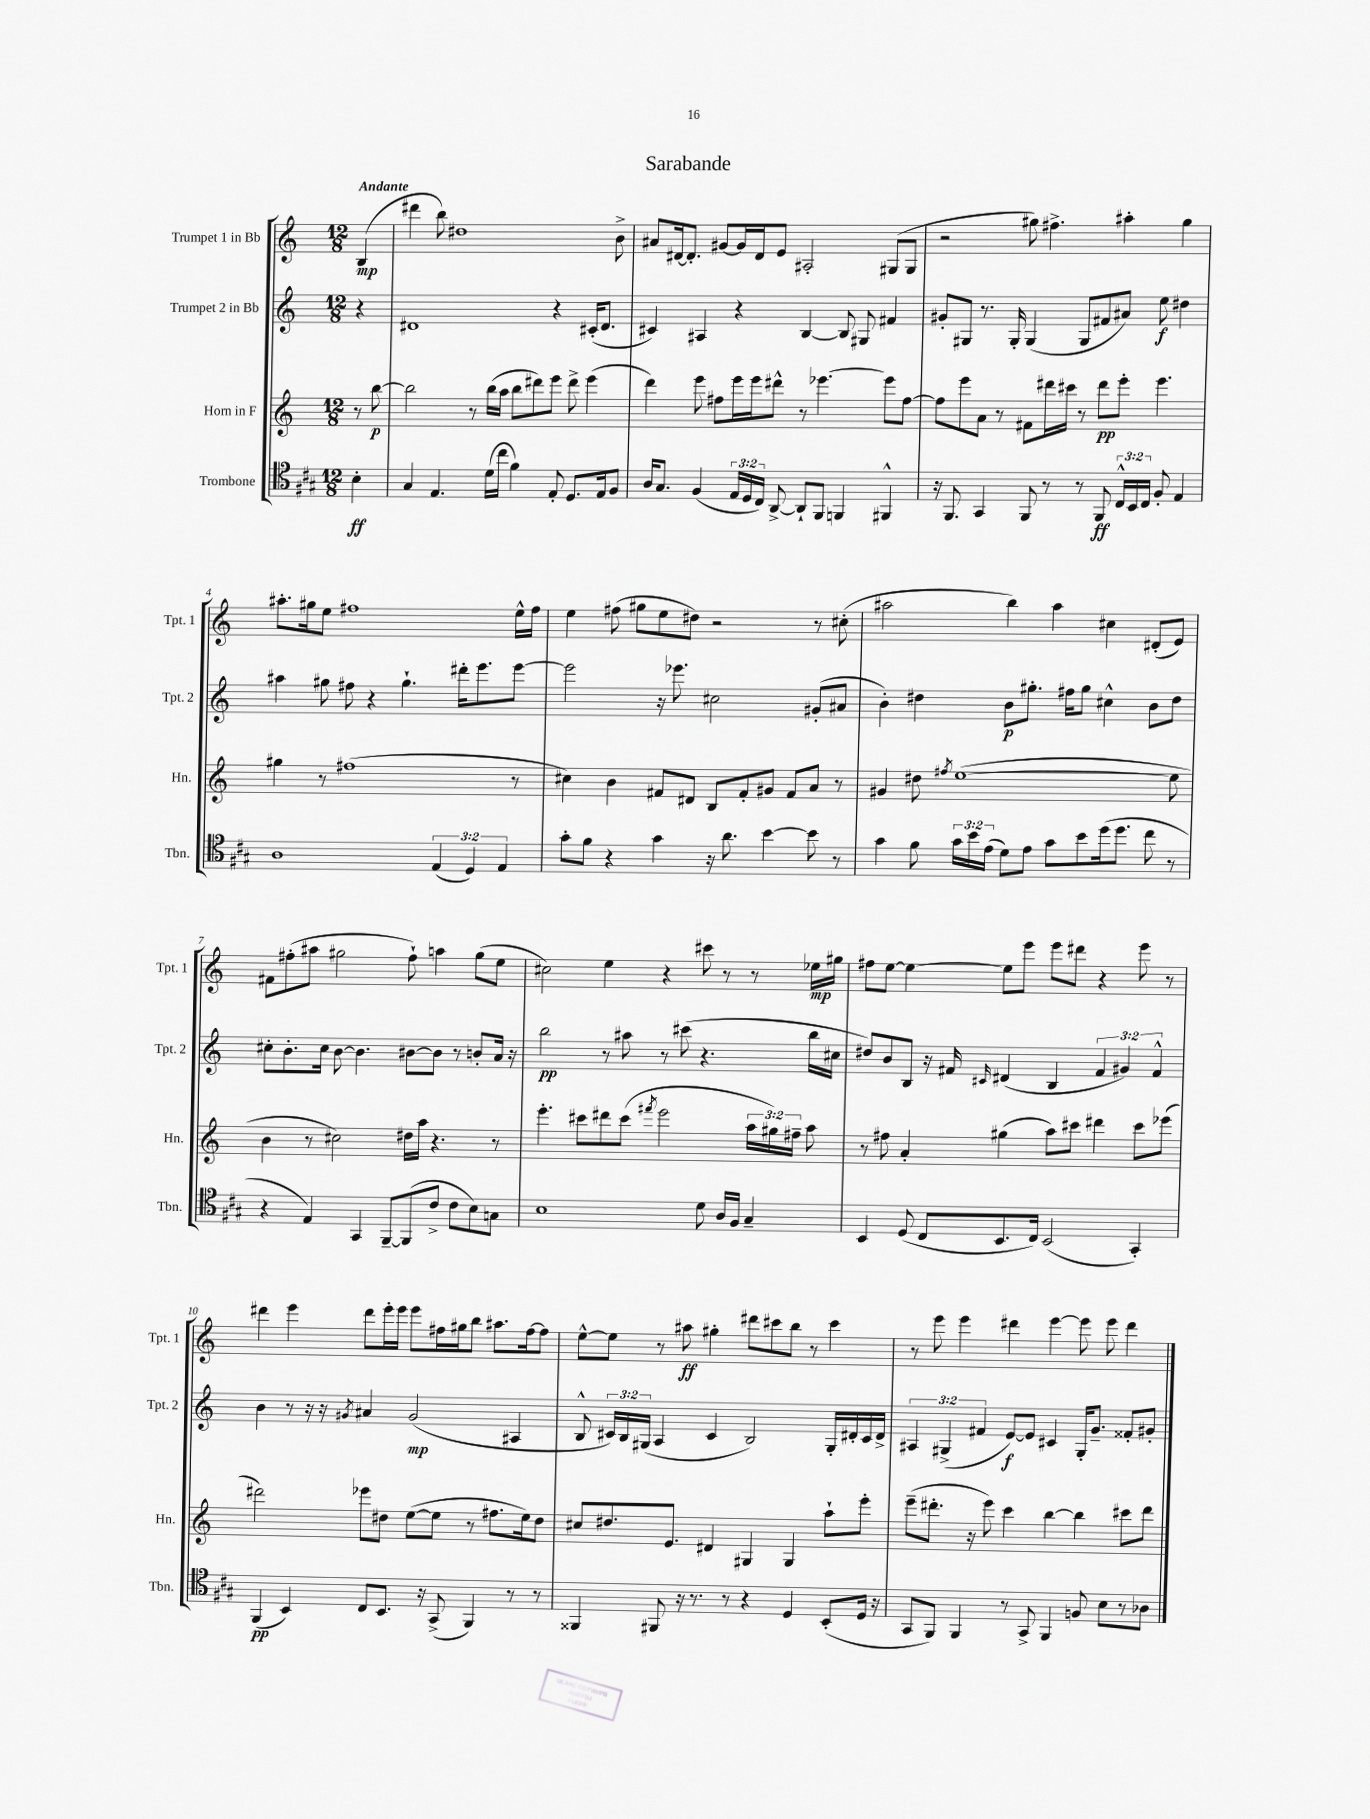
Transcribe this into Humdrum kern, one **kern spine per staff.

**kern	**kern	**kern	**kern
*staff4	*staff3	*staff2	*staff1
*clefC4	*clefG2	*clefG2	*clefG2
*k[f#c#g#]	*k[]	*k[]	*k[]
*M12/8	*M12/8	*M12/8	*M12/8
4B'\	8r	4r	(4B/
.	[8bb\	.	.
=	=	=	=
4G#/	2bb\]	1d#	4ddd#\
4.E/	.	.	8bb\)
.	.	.	1dd#
.	8r	.	.
(16d\LL	(16bb\LL	.	.
16cc#\JJ	16aa\JJ	.	.
4f#\)	8bb\L	.	.
.	8ddd#\)	.	.
8E'/	8eee\J	4r	.
8.D/L	8ddd#^\	.	.
.	(4eee\	(16c#'/LK	.
16E/k	.	8.d#/J	.
8F#/J	.	.	8b^\
=	=	=	=
16A/LK	4ddd\)	4c#/)	8a#/L
8.G#/J	.	.	.
.	.	.	[16d#/k
.	.	.	8.d#'/]J
(4F#/	8eee\	4A#/	.
.	8ff#\L	.	[8g#/L
24E/LL	16eee\L	4r	16g#/]L
24D/	.	.	.
.	16eee\J	.	16d#/J
24C#/JJ)	.	.	.
[8AA^/	8ddd#^^\J	.	8e/J
8AA`/]L	8r	[4B/	2A#'/
8FF#/J	[4.eee-\	.	.
4FF/	.	8B/]	.
.	.	8G#/	.
4FF#^^/	8eee-\]L	4f#/	(8G#/L
.	[8ff#\J	.	8G#/J
=	=	=	=
16r	8ff#\]L	8g#'/L	2r
8.FF#/	.	.	.
.	8eee\	8G#/J	.
4GG#/	8a\J	8.r	.
.	8r	.	.
.	.	16G#'/	.
8FF#/	8f#\L	(4G#/	8gg#\)
8r	16ddd#\L	.	4.ff#^\
.	16ccc#\JJ	.	.
8r	8r	8G#/L	.
8FF#/	8ddd#\L	8f#/	.
24C#^^/LL	8eee'\J	8a#/J)	4aa#'\
24BB/	.	.	.
24C#/JJ	.	.	.
8F#'/	4.eee\	8ee\	.
4E/	.	4dd#\	4gg#\
=	=	=	=
1A	4gg#\	4aa#\	8.aa#'\L
.	.	.	16gg#\k
.	8r	8gg#\	8ee\J
.	(1ff#	8ff#\	1ff#
.	.	4r	.
.	.	4.gg#`\	.
(6E/	.	.	.
.	.	16ddd#'\LK	.
6D/)	.	.	.
.	.	8.eee\	.
6E/	.	.	.
.	8r	[8eee\J	16ee^^\LL
.	.	.	16ff#\JJ
=	=	=	=
8g#'\L	4cc#\)	2eee\]	4ee\
8f#\J	.	.	.
4r	4b\	.	(8ff#\
.	.	.	8gg#\L
4g#\	8f#/L	16r	8ee\
.	.	8.eee-\	.
.	8d#/J	.	8dd#\J)
16r	8B/L	2cc#\	2r
8.a\	.	.	.
.	8f#'/	.	.
[4b\	8g#/J	.	.
.	8f#/L	.	.
8b\]	8a/J	(8g#'/L	8r
8r	8r	8a#/J	(8cc#'\
=	=	=	=
4g#\	4g#/	4b'\)	2aa#\
8f#\	8dd#\	4dd#\	.
.	8qff#/	.	.
24g#\LL	([1ee	.	.
24b\	.	.	.
(24e\JJ	.	.	.
8d\L)	.	8b\L	4bb\)
8e\J	.	8.gg#'\J	.
8g#\L	.	.	4aa#\
.	.	16ff#\LK	.
8b\	.	8gg#\J	.
(16dd\k	.	4cc#^^\	4cc#\
8.dd\J	.	.	.
8cc#\	.	8b\L	(8d#'/L
8r	8ee\]	8dd#\J	8e/J)
=	=	=	=
4r	4b\	8cc#'\L	8f#\L
.	.	8.b'\	(8ff#'\
4E/)	8r	.	8aa#\J
.	.	16cc#\Jk	.
.	2cc#\)	[8b\	2gg#\
4GG#/	.	4.b\]	.
[8FF#~/L	.	.	.
(8FF#/]	16dd#\LL	[8b#\L	8ff#`\)
.	16aa\JJ	.	.
8c#^/J	4.r	8b#\]J	4aa\
8c#\L	.	8r	.
8B\)	.	8b'/L	(8gg#\L
8G\J	8r	16a/Jk	8ee\J
.	.	16r	.
=	=	=	=
1B	4.eee'\	2bb\	2cc#\)
.	8ccc#\L	.	.
.	8ddd#\	8r	4ee\
.	(8ccc#\J	8aa#\	.
.	8qfff#/	.	.
.	2eee\	8r	4r
.	.	(8ccc#\	.
8d\	.	4.r	8ccc#\
16A/LL	.	.	8r
16F#/JJ	.	.	.
4G#~/	24aa\LL	.	8r
.	24gg#\)	.	.
.	24ff#~\JJ	.	.
.	8aa\	16bb\LL	16ee-\LL
.	.	16cc#\JJ	16gg#\JJ
=	=	=	=
4BB/	8r	8dd#/L)	8ff#\L
.	8ff#\	8b/	[8ee\J
(8D/	4a'/	8B/J	4ee\_
8C#/L	.	16r	.
.	.	16f#/	.
.	.	16qqc#/	.
8.BB/	(4gg#\	(4d#/	8ee\]L
.	.	.	8eee\J
16C#/Jk)	.	.	.
(2BB/	8aa\L)	4B/	8eee\L
.	8ccc#\J	.	8ddd#\J
.	4ddd#\	6f#/	4r
.	.	6g#/)	.
4GG#'/)	8ccc#\L	.	8eee\
.	.	6f#^^/	.
.	(8eee-\J	.	8r
=	=	=	=
(4FF#/	2ddd#\)	4b\	4ddd#\
4BB/)	.	8r	4eee\
.	.	16r	.
.	.	16r	.
.	.	8qg#/	.
8C#/L	8eee-\L	4a#/	8ddd#\L
8.BB/J	8dd#\J	.	16eee'\L
.	.	.	16eee\JJ
.	([8ee\L	(2g#/	8eee\L
16r	.	.	.
(8GG#^/	8ee\]J	.	16ff#\L
.	.	.	16gg#\J
4FF#/)	8r	.	8bb\J
.	8.ff#\L	.	8.aa#\L
8r	.	4A#/	.
.	16ee\k)	.	[16ff#\k
8r	8dd#\J	.	8ff#\]J
=	=	=	=
4FF##/	8cc#/L	8B^^/	[8ee^^\L
.	8.dd#/	24c#/LL)	8ee\]J
.	.	24B/	.
.	.	(24G#/JJ	.
8FF#/	.	4A/	8r
.	8.e/J	.	.
16r	.	.	8aa#\
8.r	.	.	.
.	4d#/	4c#/	4gg#'\
8r	.	.	.
4r	4G#/	2B/)	8ddd#\L
.	.	.	8ccc#\
4D/	4G#/	.	8bb\J
.	.	.	8r
(8BB'/L	8aa`\L	16G#'/LL	4ccc#\
.	.	16d#'/	.
16D/Jk	8eee'\J	16c#/	.
16r	.	16d#^/JJ	.
=	=	=	=
8GG#/L	(8eee~\L	6A#/	8r
8FF#/J)	8.ddd#'\J	.	8eee\
.	.	(6G#^/	.
4FF#/	.	.	4eee\
.	16r	.	.
.	.	6f#/	.
.	8eee\)	.	.
8r	4ccc\	[8e/L)	4ddd#\
8GG#^/	.	8e/]J	.
4FF#/	[4bb\	4c#/	[4eee\
8F/	4bb\]	16G#'/LK	8eee\]
.	.	8.g~/J	.
8B\L	.	.	8eee\
8r	8ccc#\L	8f##'/L	4ddd#\
8A-\J	8ddd#\J	8g#'/J	.
==	==	==	==
*-	*-	*-	*-
